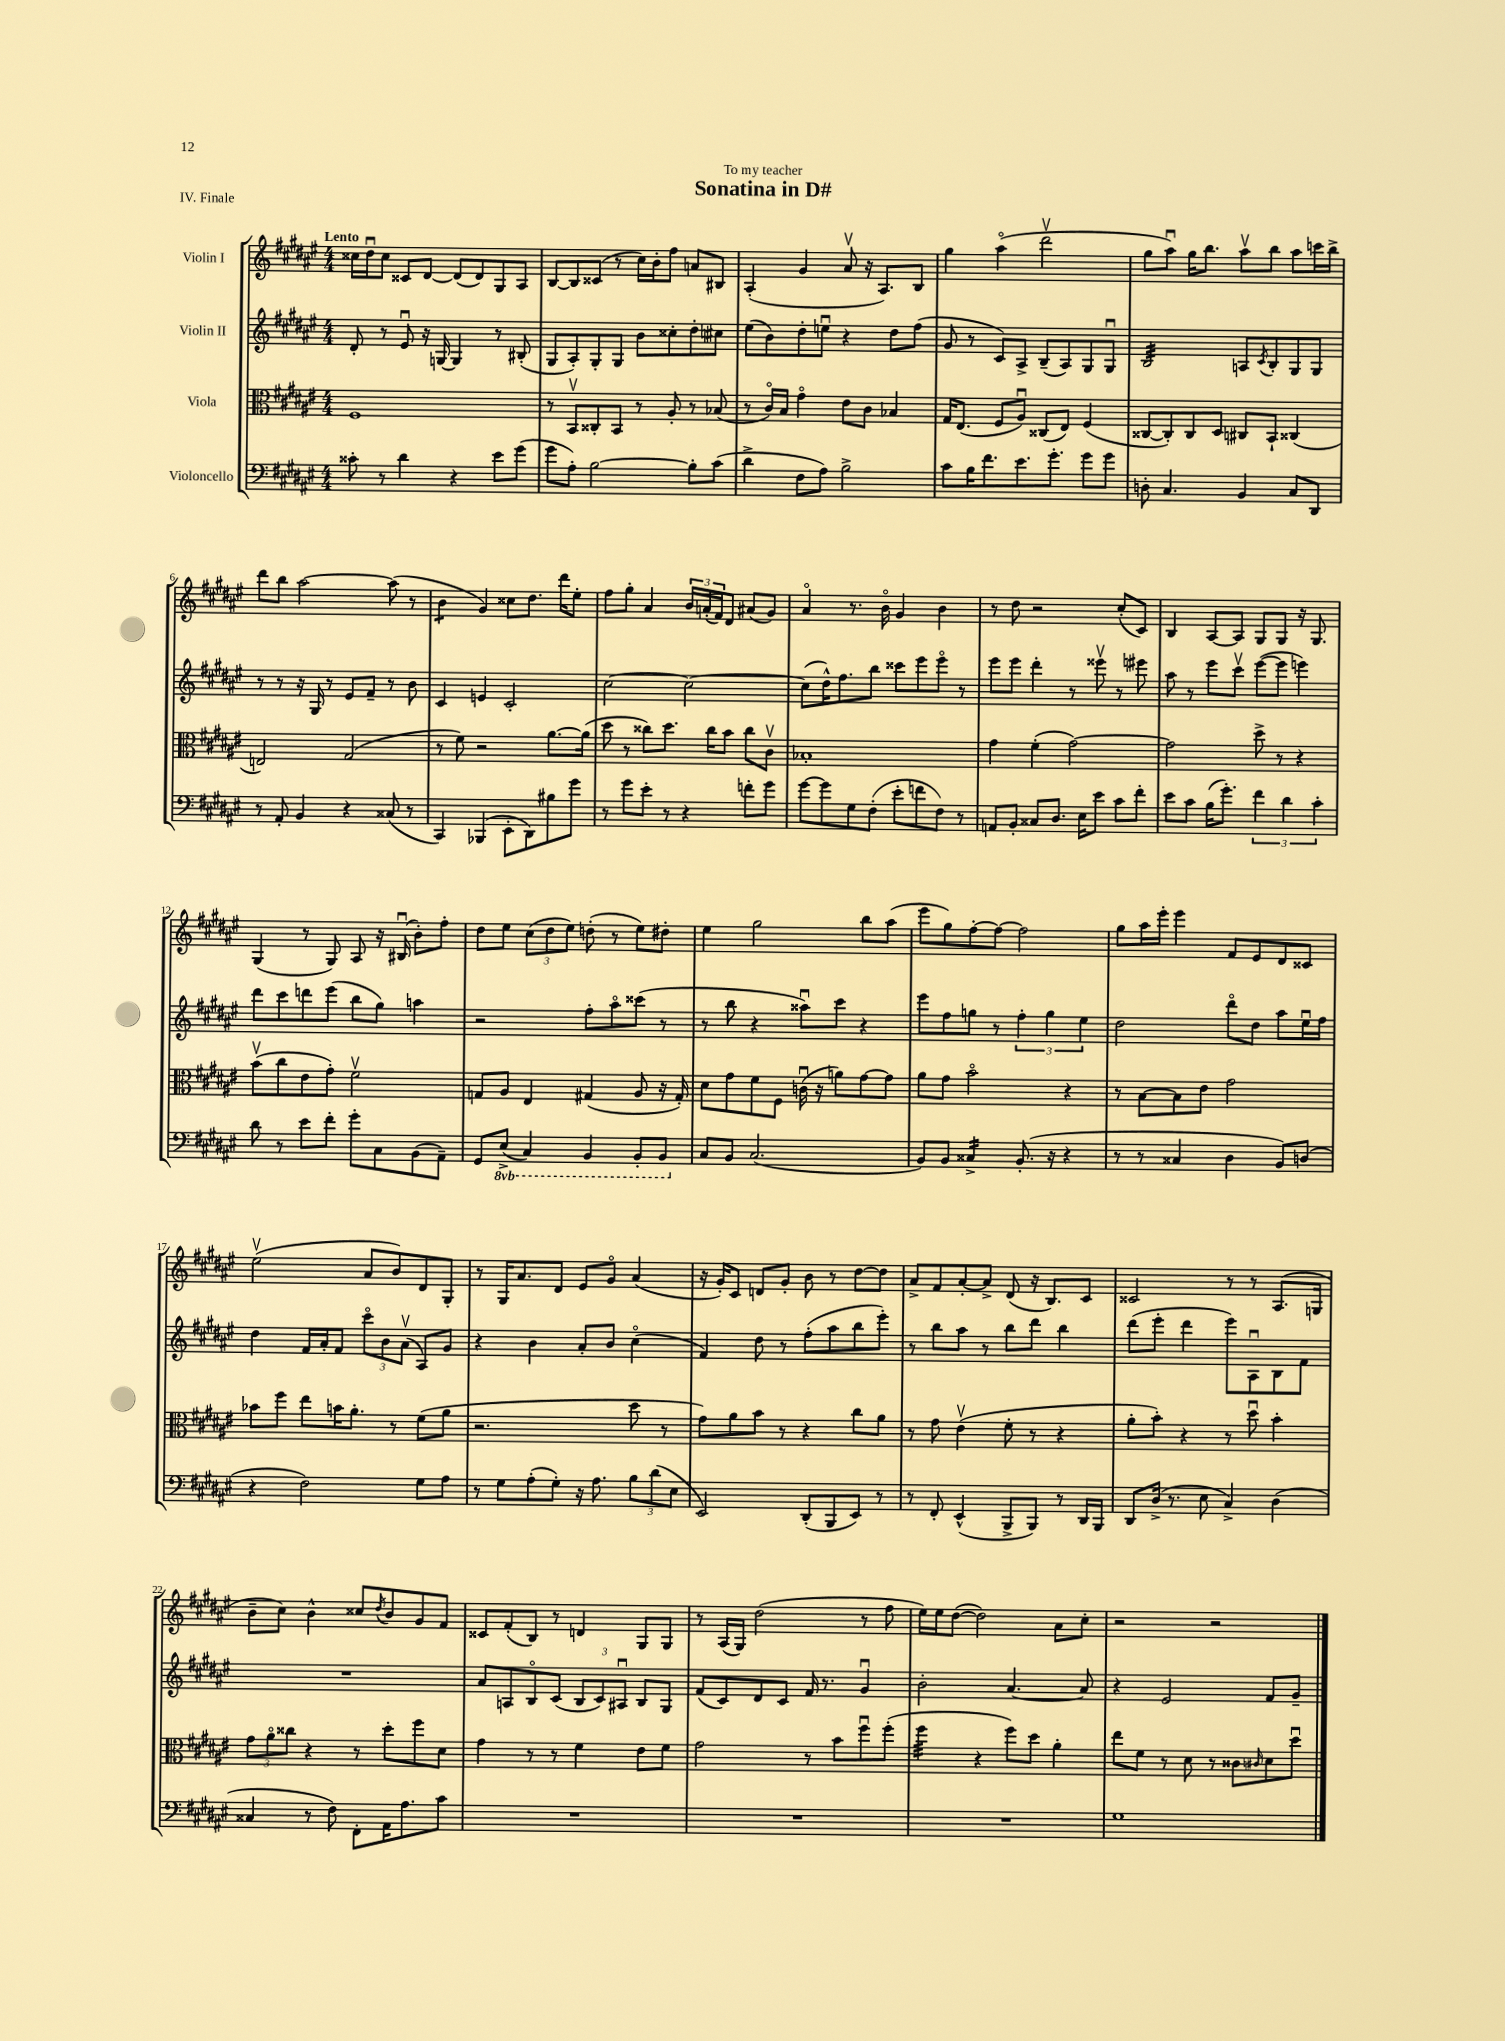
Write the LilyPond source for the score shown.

\header { title = "Sonatina in D#" dedication = "To my teacher" piece = "IV. Finale" }
<<
\new StaffGroup <<
\new Staff = "s0" \with { instrumentName = "Violin I" } {
    \clef treble \key fis \major \numericTimeSignature \time 4/4 \tempo "Lento"
    cisis''16 dis''16\downbow cisis''8 cisis'8 dis'8~ dis'8( dis'8) gis8 ais8 |
    b8~ b8 cisis'8( r8 cis''16) b'16-. fis''8 a'8 bis8 |
    ais4-.( gis'4 ais'8\upbow r16 ais8.) b8 |
    gis''4 ais''4\flageolet( dis'''2\upbow |
    gis''8 ais''8\downbow) gis''16 b''8. ais''8\upbow b''8 ais''8 c'''16 b''16-> |
    dis'''8 b''8 ais''2~ ais''8( r8 |
    b'4:8 gis'4) cisis''8 dis''8. dis'''16 eis''8-. |
    fis''8 gis''8-. ais'4 \tuplet 3/2 { b'16 a'16-.( fis'16) } dis'8 ais'8( gis'8) |
    ais'4\flageolet r8. b'16\flageolet gis'4 b'4 |
    r8 dis''8 r2 cis''8-.( cis'8) |
    b4 ais8~ ais8 gis8 gis8 r16 gis8. |
    gis4( r8 gis8) ais8 r16 bis16\downbow( b'8-.) fis''8-. |
    dis''8 eis''8 \tuplet 3/2 { cis''8( dis''8 eis''8) } d''8-.( r8 eis''8) dis''8-. |
    eis''4 gis''2 b''8 ais''8( |
    eis'''8 gis''8) fis''8~-. fis''8~ fis''2 |
    gis''8 ais''16 eis'''16-. eis'''4 fis'8 eis'8 dis'8 cisis'8 |
    eis''2\upbow( ais'8 b'8) dis'8 gis8-. |
    r8 gis16 ais'8. dis'8 eis'8 gis'8\flageolet ais'4( |
    r16 gis'16-.) cis'8 d'8 gis'8-. b'8 r8 dis''8~ dis''8 |
    ais'8-> fis'8 ais'8~-. ais'8-> dis'8( r16 b8.) cis'8 |
    cisis'2 r8 r8 ais8.( g16 |
    b'8-- cis''8) b'4-^ cisis''8 \acciaccatura { dis''8 } b'8 gis'8 fis'8 |
    cisis'8 fis'8-.( b8) r8 d'4 gis8 gis8 |
    r8 ais16( gis16) dis''2( r8 fis''8 |
    eis''16) eis''16 dis''8~( dis''2) ais'8 cis''8-. |
    r2 r2 \bar "|." |
}
\new Staff = "s1" \with { instrumentName = "Violin II" } {
    \clef treble \key fis \major \numericTimeSignature \time 4/4
    dis'8-. r8 eis'8\downbow r16 g16~ g4 r8 bis8-.( |
    gis8 ais8-.) gis8-. gis8 b'8 cisis''8-. dis''8-. cis''8 |
    eis''8( b'8) dis''8-. e''8\downbow r4 dis''8 fis''8( |
    gis'8 r8 cis'8) ais8-> b8--( ais8) gis8 gis8\downbow |
    b2:32 a8 \acciaccatura { cis'8 } b8-. gis8 gis8 |
    r8 r8 r16 gis16 r8 eis'8 fis'8-- r8 b'8 |
    cis'4 e'4 cis'2-. |
    cis''2~ cis''2~ |
    cis''8( dis''16-^) fis''8. b''8 cisis'''8 eis'''8 eis'''8\flageolet r8 |
    eis'''8 eis'''8 dis'''4-. r8 eisis'''8\upbow r8 eis'''8 |
    ais''8 r8 eis'''8 cis'''8\upbow eis'''8~( eis'''8 e'''4) |
    dis'''8 cis'''8 d'''8 eis'''8( b''8 gis''8) a''4 |
    r2 fis''8-. ais''8\flageolet cisis'''8( r8 |
    r8 b''8 r4 aisis''8\downbow) cis'''8 r4 |
    eis'''8 fis''8 g''8 r8 \tuplet 3/2 { fis''4-. g''4 eis''4 } |
    dis''2 dis'''8\flageolet dis''8 ais''8 eis''16\downbow fis''16 |
    dis''4 fis'16 ais'16-. fis'8 \tuplet 3/2 { cis'''8\flageolet b'8 ais'8\upbow( } ais8) gis'8 |
    r4 b'4 ais'8-. b'8 cis''4\flageolet( |
    fis'4) dis''8 r8 fis''8-.( ais''8 b''8 eis'''8-.) |
    r8 b''8 ais''8 r8 b''8 dis'''8 b''4 |
    dis'''8( eis'''8-. dis'''4 eis'''8) ais8\downbow b8 fis'8 |
    R1 |
    ais'8 a8 b8\flageolet cis'8( \tuplet 3/2 { b8 cis'8) ais8\downbow } b8 gis8 |
    fis'8( cis'8) dis'8 cis'8 fis'16 r8. gis'4\downbow |
    b'2-. ais'4.~ ais'8 |
    r4 eis'2 fis'8 gis'8-- \bar "|." |
}
\new Staff = "s2" \with { instrumentName = "Viola" } {
    \clef alto \key fis \major \numericTimeSignature \time 4/4
    fis1 |
    r8 b,8\upbow cisis8-. b,8 r8 ais8-. r8 bes8( |
    r8 cis'16\flageolet) b16 gis'4\flageolet eis'8 cis'8 bes4 |
    gis16 eis8.( fis8 ais8\downbow) cisis8( eis8) fis4( |
    cisis8~ cisis8-.) cisis8 dis8 cis8 b,8-! cisis4( |
    e2) gis2( |
    r8 fis'8) r2 ais'8.~ ais'16( |
    dis''8 r8 cisis''8) dis''8. cisis''16 b'8 cisis''8 cis'8\upbow |
    bes1-. |
    gis'4 fis'4-.( gis'2~) |
    gis'2 dis''8-> r8 r4 |
    b'8\upbow( cis''8 eis'8 gis'8-.) fis'2\upbow |
    g8 ais8 eis4 gis4( ais8 r16 gis16-.) |
    dis'8 gis'8 fis'8 fis8 c'16\downbow( r16 a'8) gis'8~ gis'8 |
    ais'8 gis'8 b'2\flageolet r4 |
    r8 b8~ b8 eis'8 gis'2 |
    bes'8 fis''8 eis''8 b'16 ais'8.-. r8 fis'8( ais'8 |
    r2. dis''8 r8 |
    gis'8) ais'8 b'8 r8 r4 cis''8 ais'8 |
    r8 gis'8 eis'4\upbow( fis'8-. r8 r4 |
    ais'8-. b'8-.) r4 r8 dis''8\downbow b'4-. |
    \tuplet 3/2 { gis'8 ais'8\flageolet cisis''8 } r4 r8 dis''8-. fis''8 dis'8 |
    gis'4 r8 r8 fis'4 eis'8 fis'8 |
    gis'2 r8 b'8 fis''8\downbow fis''8-.( |
    fis''4:32 r4 fis''8) dis''8 ais'4-. |
    eis''8 fis'8 r8 dis'8 r8 cisis'8 \grace { cis'16 } dis'8 dis''8\downbow \bar "|." |
}
\new Staff = "s3" \with { instrumentName = "Violoncello" } {
    \clef bass \key fis \major \numericTimeSignature \time 4/4 \set Staff.ottavationMarkups = #ottavation-simple-ordinals
    cisis'8-. r8 dis'4 r4 eis'8 gis'8( |
    gis'8 ais8-.) b2~ b8-. cis'8( |
    dis'4-> fis8 ais8) b2-> |
    cis'8 b16 fis'8. eis'8. gis'8.-. gis'8 gis'8 |
    d8-. cis4. b,4 cis8 dis,8 |
    r8 ais,8-. b,4 r4 cisis8( r8 |
    cis,4) bes,,4( eis,8-. dis,8) bis8 gis'8 |
    r8 gis'8 eis'8-. r8 r4 f'8-. gis'8 |
    gis'8~ gis'8 gis8 fis8-.( eis'8-. f'8 fis8) r8 |
    a,8 b,8-. cisis8 dis8. eis16 eis'8 cis'8 fis'8-. |
    eis'8 cis'8 b16( gis'8.-.) \tuplet 3/2 { fis'4 dis'4 cis'4-. } |
    dis'8 r8 eis'8 fis'8-. gis'8-. cis8 b,8( ais,8--) |
    gis,8 \ottava #-1 eis,8->( cis,4) b,,4 b,,8-. b,,8 \ottava #0 |
    cis8 b,8 cis2.( |
    b,8) b,8 cisis4:16-> b,8.-.( r16 r4 |
    r8 r8 cisis4 dis4 b,8) d8( |
    r4 fis2) gis8 ais8 |
    r8 gis8 ais8-.( gis8-.) r16 ais8. \tuplet 3/2 { b8 dis'8( eis8 } |
    eis,2) dis,8-.( b,,8 eis,8) r8 |
    r8 fis,8-. eis,4-^( b,,8-> b,,8) r8 dis,16 b,,16 |
    dis,8 dis16->( r8. eis8 cis4->) dis4( |
    cisis4 r8 fis8) fis,8-. ais,16 ais8. cis'8 |
    R1 |
    R1 |
    R1 |
    gis1 \bar "|." |
}
>>
>>
